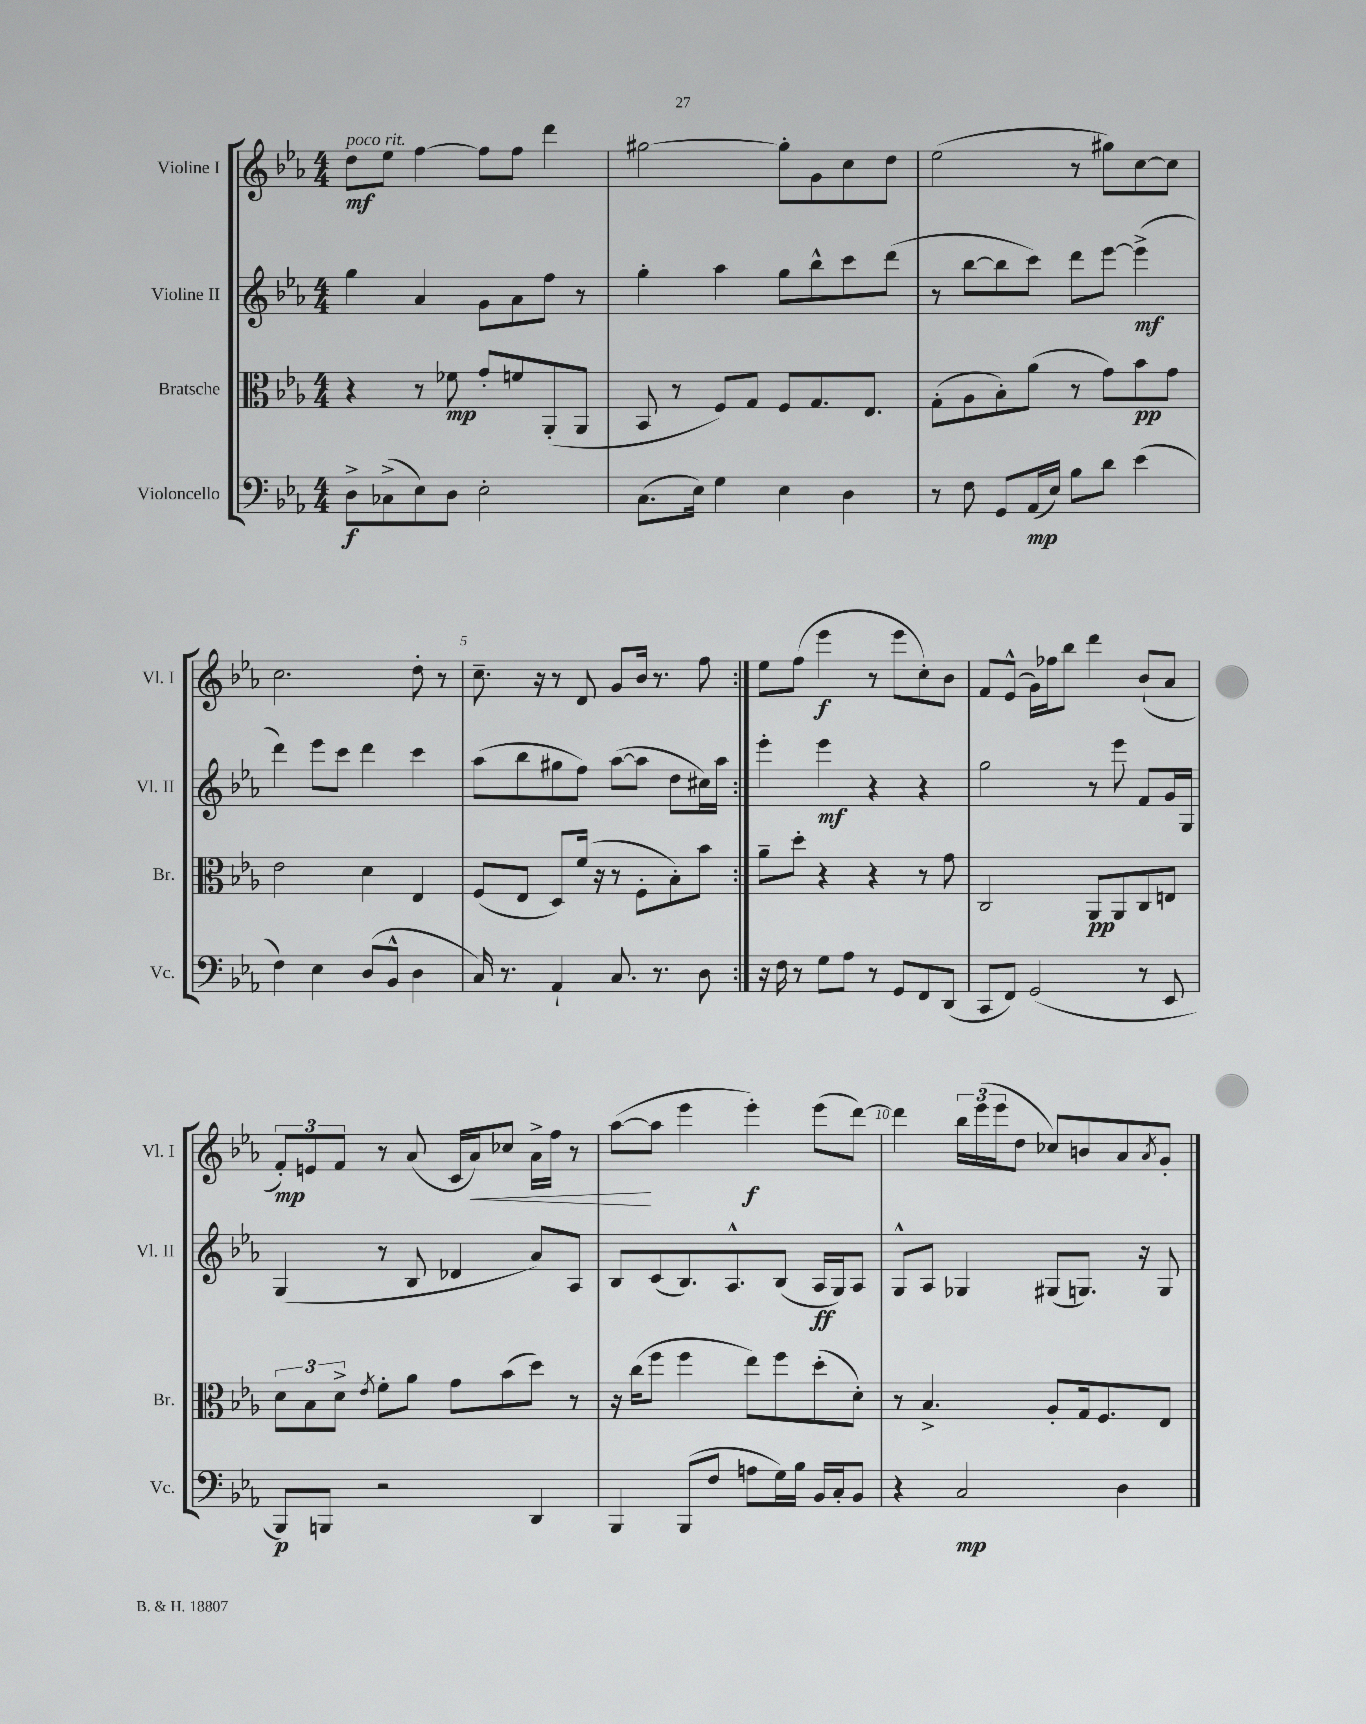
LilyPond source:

<<
\new StaffGroup <<
\new Staff = "s0" \with { instrumentName = "Violine I" shortInstrumentName = "Vl. I" } {
    \clef treble \key ees \major \numericTimeSignature \time 4/4
    \repeat volta 2 { d''8\mf^\markup { \italic "poco rit." } ees''8 f''4~ f''8 f''8 d'''4 |
    gis''2~ gis''8-. g'8 c''8 d''8 |
    ees''2( r8 gis''8) c''8~ c''8 |
    c''2. d''8-. r8 |
    c''8.-- r16 r8 d'8 g'8 bes'16 r8. f''8 | }
    ees''8 f''8( ees'''4\f r8 ees'''8 c''8-.) bes'8 |
    f'8 ees'8-^( g'16) fes''16 bes''8 d'''4 bes'8-!( aes'8 |
    \tuplet 3/2 { f'8-.\mp) e'8 f'8 } r8 aes'8( c'16 aes'16\<) ces''8 aes'16-> f''16 r8 |
    aes''8~\!( aes''8 ees'''4 ees'''4-.\f) ees'''8( d'''8~) |
    d'''4 \tuplet 3/2 { bes''16 ees'''16( ees'''16 } d''8 ces''8) b'8 aes'8 \acciaccatura { aes'8 } g'8-. \bar "|." |
}
\new Staff = "s1" \with { instrumentName = "Violine II" shortInstrumentName = "Vl. II" } {
    \clef treble \key ees \major \numericTimeSignature \time 4/4
    \repeat volta 2 { g''4 aes'4 g'8 aes'8 f''8 r8 |
    g''4-. aes''4 g''8 bes''8-^ c'''8 d'''8( |
    r8 bes''8~ bes''8 c'''8) d'''8 ees'''8~ ees'''4->\mf( |
    d'''4) ees'''8 c'''8 d'''4 c'''4 |
    aes''8( bes''8 gis''8 f''8) aes''8~( aes''8 d''8 cis''16) aes''16 | }
    ees'''4-. ees'''4\mf r4 r4 |
    g''2 r8 ees'''8 f'8 g'16 g16 |
    g4( r8 bes8 des'4 aes'8) aes8 |
    bes8 c'8( bes8.) aes8.-^ bes8( aes16\ff g16) aes8 |
    g8-^ aes8 ges4 gis8( g8.) r16 g8 \bar "|." |
}
\new Staff = "s2" \with { instrumentName = "Bratsche" shortInstrumentName = "Br." } {
    \clef alto \key ees \major \numericTimeSignature \time 4/4
    \repeat volta 2 { r4 r8 fes'8\mp g'8-. f'8 aes,8-.( aes,8 |
    bes,8 r8 f8) g8 f8 g8. ees8. |
    g8-.( aes8 bes8-.) aes'8( r8 g'8) bes'8\pp g'8 |
    ees'2 d'4 ees4 |
    f8( ees8 d8) f'16( r16 r8 f8-. bes8-.) bes'8 | }
    aes'8-- d''8-. r4 r4 r8 g'8 |
    c2 aes,8\pp aes,8 c8 e8 |
    \tuplet 3/2 { d'8 bes8 d'8-> } \acciaccatura { ees'8 } f'8-. aes'8 g'8 bes'8( d''8) r8 |
    r16 c''16( f''8 f''4 ees''8) f''8 d''8-.( d'8-.) |
    r8 bes4.-> aes8-. g16 f8. ees8 \bar "|." |
}
\new Staff = "s3" \with { instrumentName = "Violoncello" shortInstrumentName = "Vc." } {
    \clef bass \key ees \major \numericTimeSignature \time 4/4
    \repeat volta 2 { d8->\f ces8->( ees8) d8 ees2-. |
    c8.( ees16) g4 ees4 d4 |
    r8 f8 g,8 aes,16\mp( ees16) bes8 d'8 ees'4( |
    f4) ees4 d8( bes,8-^ d4 |
    c16) r8. aes,4-! c8. r8. d8 | }
    r16 f16 r8 g8 aes8 r8 g,8 f,8 d,8( |
    c,8 f,8) g,2( r8 ees,8 |
    bes,,8\p) b,,8 r2 d,4 |
    bes,,4 bes,,8( f8 a8 g16) bes16 bes,16 c16-. bes,8 |
    r4 c2\mp d4 \bar "|." |
}
>>
>>
\layout { \context { \Score \override BarNumber.break-visibility = ##(#f #t #t) barNumberVisibility = #(every-nth-bar-number-visible 5) } }
